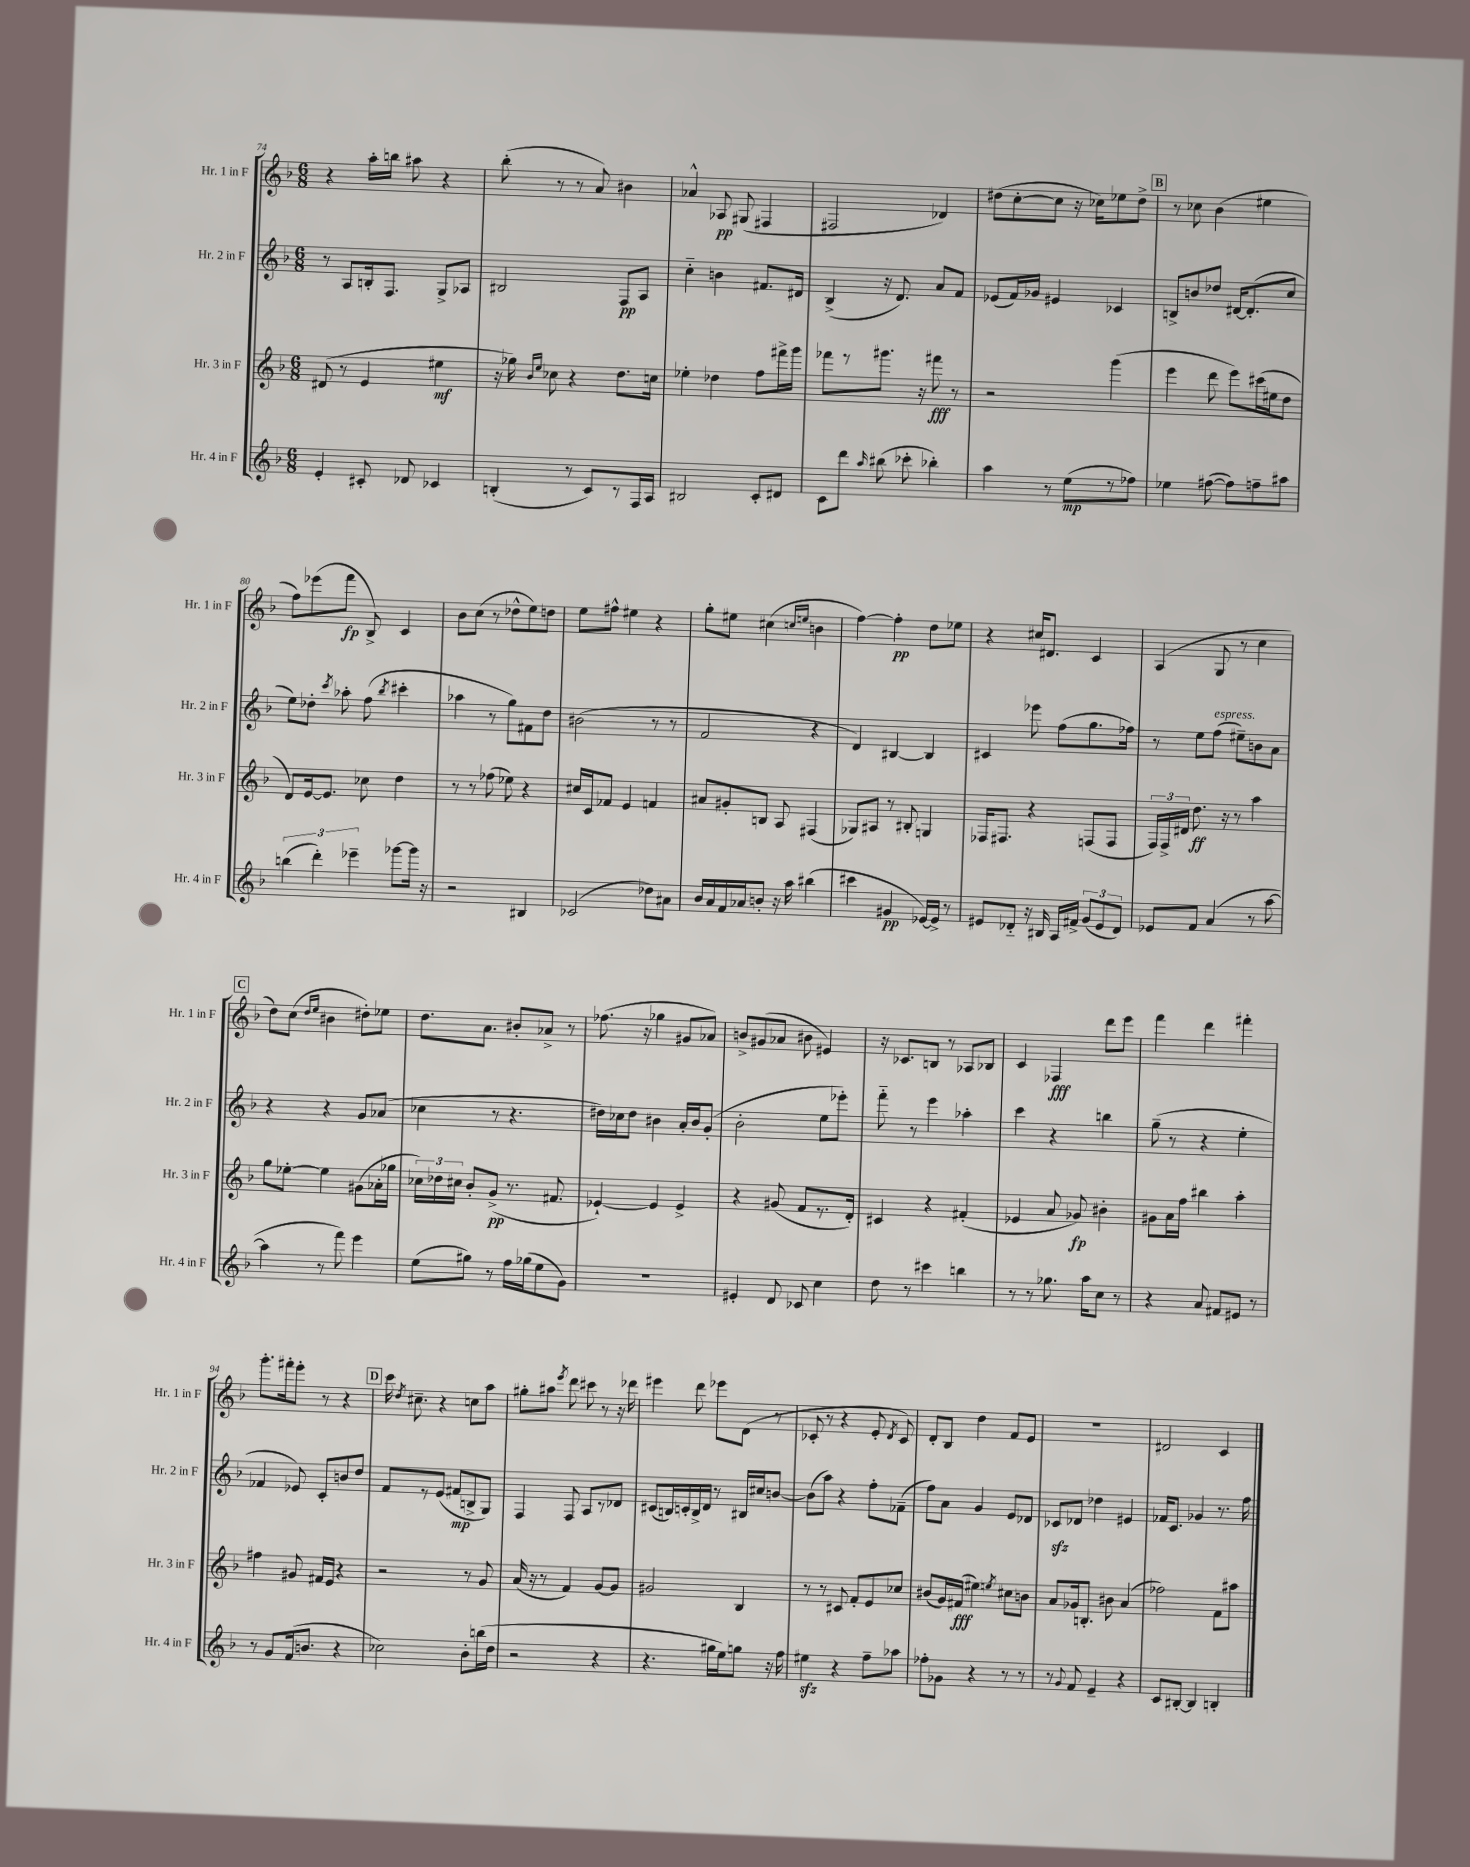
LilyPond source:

<<
\new StaffGroup <<
\new Staff = "s0" \with { instrumentName = "Hr. 1 in F" shortInstrumentName = "Hr. 1 in F" } {
    \clef treble \key f \major \numericTimeSignature \time 6/8
    \autoBeamOff r4 a''16[-. b''16] ais''8 r4 |
    bes''8-.( r8 r8 a'8) bis'4 |
    aes'4-^ aes8\pp gis8( fis4 |
    fis2 des'4) |
    dis''8[( c''8~-. c''8] r16 ces''16[) ees''8 dis''8]-> |
    \mark \markup { \box "B" } r8 ces''8 bes'4( eis''4 |
    f''8[) ees'''8( f'''8]\fp bes8->) c'4 |
    bes'8[ c''8]( r8 des''8[-^ e''8) d''8] |
    e''8[ fis''8]-^ eis''4 r4 |
    g''8[-. eis''8] cis''4( \grace { c''16[ e''16] } b'4 |
    f''4~) f''4-.\pp d''8[ ees''8] |
    r4 cis''16[ dis'8.] c'4 |
    a4( g8 r8 c''4 |
    \mark \markup { \box "C" } d''8[) c''8]( \grace { d''16[ e''16] } bis'4 dis''8[-.) ees''8] |
    d''8.[ a'8.] bis'8[-. aes'8]-> r8 |
    fes''8.( r16 ges''4 gis'8[ aes'8]) |
    b'8[-> gis'8( aes'8] bis'8 eis'4) |
    r16 ces'8.[ b8] r8 aes8[ bes8] |
    c'4 fes4\fff d'''8[ e'''8] |
    f'''4 d'''4 fis'''4-. |
    g'''8.[-. fis'''16-. e'''8]-. r8 r4 |
    \mark \markup { \box "D" } c'''16 \acciaccatura { d''8 } cis''8.-- r4 c''8[ a''8] |
    gis''8[-. ais''8] \acciaccatura { e'''8 } d'''8 cis'''8 r8 r16 des'''16 |
    eis'''4 d'''8 ees'''8[ d'8]( r8 |
    ces'8-. r8 r4 e'8-. \acciaccatura { d'8 } ces'8) |
    d'8[-. bes8] d''4 f'8[ e'8] |
    R2. |
    dis'2 c'4 \bar "|." |
}
\new Staff = "s1" \with { instrumentName = "Hr. 2 in F" shortInstrumentName = "Hr. 2 in F" } {
    \clef treble \key f \major \numericTimeSignature \time 6/8
    \autoBeamOff r8 a8[ b16-. f8.] g8[-> aes8] |
    bis2 f8[\pp a8] |
    c''4-_ b'4 fis'8.[ dis'16] |
    bes4->( r16 d'8.) a'8[ f'8] |
    ees'8[( f'16) ges'16] eis'4 ces'4 |
    \mark \markup { \box "B" } b8[-> b'8 des''8] dis'16[~ dis'8.-.( c''8] |
    e''8[) des''8]-. \acciaccatura { c'''8 } aes''8-. f''8( \acciaccatura { bes''8 } cis'''4-. |
    aes''4 r8 g''8[) fis'8 d''8] |
    bis'2( r8 r8 |
    f'2 r4 |
    d'4) bis4~ bis4 |
    cis'4 ees'''8 f''8[( g''8. fes''16]) |
    r8 e''8[ f''8]^\markup { \italic "espress." }( eis''8[--) b'8 a'8] |
    \mark \markup { \box "C" } r4 r4 g'8[ aes'8]( |
    ces''4 r8 r4. |
    dis''16[) ces''16 dis''8] bis'4 a'16[-. bis'16 g'8]-.( |
    bes'2-. e''8[ ees'''8]-.) |
    f'''8-_ r8 e'''4 aes''4-. |
    c'''4 r4 b''4 |
    g''8--( r8 r4 e''4-. |
    fes'4 ees'8) c'8[-. b'8 d''8] |
    \mark \markup { \box "D" } f'8[ r8 e'8]( fis'8[\mp b8-> g8]) |
    f4 f8 a8[ r8 des'8] |
    cis'8[( b16) c'16-. b16-> d'16] r8 bis16[ cis''16 b'8]~ |
    b'8[( a''8]) r4 f''8[-. fes'8]--( |
    f''8[) a'8] g'4 e'8[ des'8] |
    ces'8[\sfz des'8] des''4 eis'4 |
    fes'16[ c'8.] ges'4 r8. f''16 \bar "|." |
}
\new Staff = "s2" \with { instrumentName = "Hr. 3 in F" shortInstrumentName = "Hr. 3 in F" } {
    \clef treble \key f \major \numericTimeSignature \time 6/8
    \autoBeamOff dis'8( r8 e'4 eis''4\mf |
    r16 ges''16) \grace { bes'16[ e''16] } ces''8 r4 d''8.[ c''16] |
    ees''4-. des''4 f''8[ fis'''16-> g'''16] |
    fes'''8[ r8 gis'''8.] r16 fis'''8\fff r8 |
    r2 g'''4( |
    \mark \markup { \box "B" } e'''4 d'''8 e'''8[) cis'''16( eis''16 d''8] |
    d'8[) e'16~ e'8.] ces''8 d''4 |
    r8 r8 fes''8( ees''8) r4 |
    cis''16[ c'16 fes'8] e'4 f'4 |
    ais'8[ gis'8-. b8] a8 fis4( |
    ges8[) ais8] r8 bis8-. g4 |
    fes16[ fis8.] r4 f8[( f8] |
    \tuplet 3/2 { f16[) f16-> dis'16] } d''8.\ff r16 r8 a''4 |
    \mark \markup { \box "C" } g''8[ ees''8]~-. ees''4 gis'8[( aes'16-. ges''16] |
    \tuplet 3/2 { ces''16[) des''16 cis''16] } bes'8[-. g'8]->\pp( r8. fis'8. |
    ees'4~-!) ees'4 ees'4-> |
    r4 gis'8( f'8[ r8. d'16]-.) |
    cis'4 r4 fis'4-.( |
    ees'4 a'8 ges'8\fp) bis'4-. |
    gis'8[ a'16 f''16] bis''4 a''4-. |
    fis''4 gis'8 fis'16[ e'16] r4 |
    \mark \markup { \box "D" } r2 r8 g'8 |
    a'16( r16 r8 f'4) g'8[~ g'8] |
    gis'2 bes4 |
    r8 r8 cis'8 f'8[-. e'8 ces''8] |
    bis'8[( g'16) fis'16]\fff( eis''4) \acciaccatura { e''8 } cis''8[ b'8] |
    a'8[ ges'16 b8.]-. bis'8 a'4( |
    fes''2) f'8[ ais''8] \bar "|." |
}
\new Staff = "s3" \with { instrumentName = "Hr. 4 in F" shortInstrumentName = "Hr. 4 in F" } {
    \clef treble \key f \major \numericTimeSignature \time 6/8
    \autoBeamOff e'4-. cis'8-. des'8 ces'4 |
    b4-.( r8 c'8[) r8 f16 a16] |
    bis2 c'8[-. dis'8] |
    c'8[ d'''8] \grace { a''16 } bis''8( ces'''8-. bes''4-.) |
    a''4 r8 e''8[\mp( r8 fes''8]) |
    \mark \markup { \box "B" } ees''4 fis''8~( fis''8[) f''8-- ais''8] |
    \tuplet 3/2 { b''4( d'''4-.) ees'''4-- } ges'''8[~ ges'''16] r16 |
    r2 bis4 |
    ces'2( des''8[) ais'8] |
    bes'16[ a'16 f'16 aes'16 b'8]-. r16 a''16 bis''4( |
    cis'''4 gis'4\pp ees'16[~) ees'16]-> r8 |
    eis'8[ des'8]-_ r16 bis16 a16[ fis'16]-> \tuplet 3/2 { g'8[( eis'8 des'8]) } |
    ees'8[ f'8] a'4( r8 a''8~ |
    \mark \markup { \box "C" } a''4 r8 f'''8) e'''4 |
    e''8[( gis''8]) r8 f''16[ ges''16( e''8 g'8]) |
    R2. |
    eis'4-. d'8 ces'8 c''4 |
    d''8 r8 cis'''4 b''4 |
    r8 r8 ges''8. a''16[ c''8] r8 |
    r4 a'8 fis'8[ eis'8] r8 |
    r8 g'8[ f'16( b'8.] r4 |
    \mark \markup { \box "D" } ces''2) bes'8[-. b''16( d''16] |
    r2 r4 |
    r4. gis''16[ e''16) g''8] r16 f''16 |
    eis''4\sfz r4 f''8[-- aes''8] |
    fes''8[-. ges'8] r4 r8 r8 |
    r8 \appoggiatura { g'8 } f'8 e'4-- r4 |
    c'8[ bis8]~-. bis4 b4-. \bar "|." |
}
>>
>>
\layout { \context { \Score currentBarNumber = #74 } }
